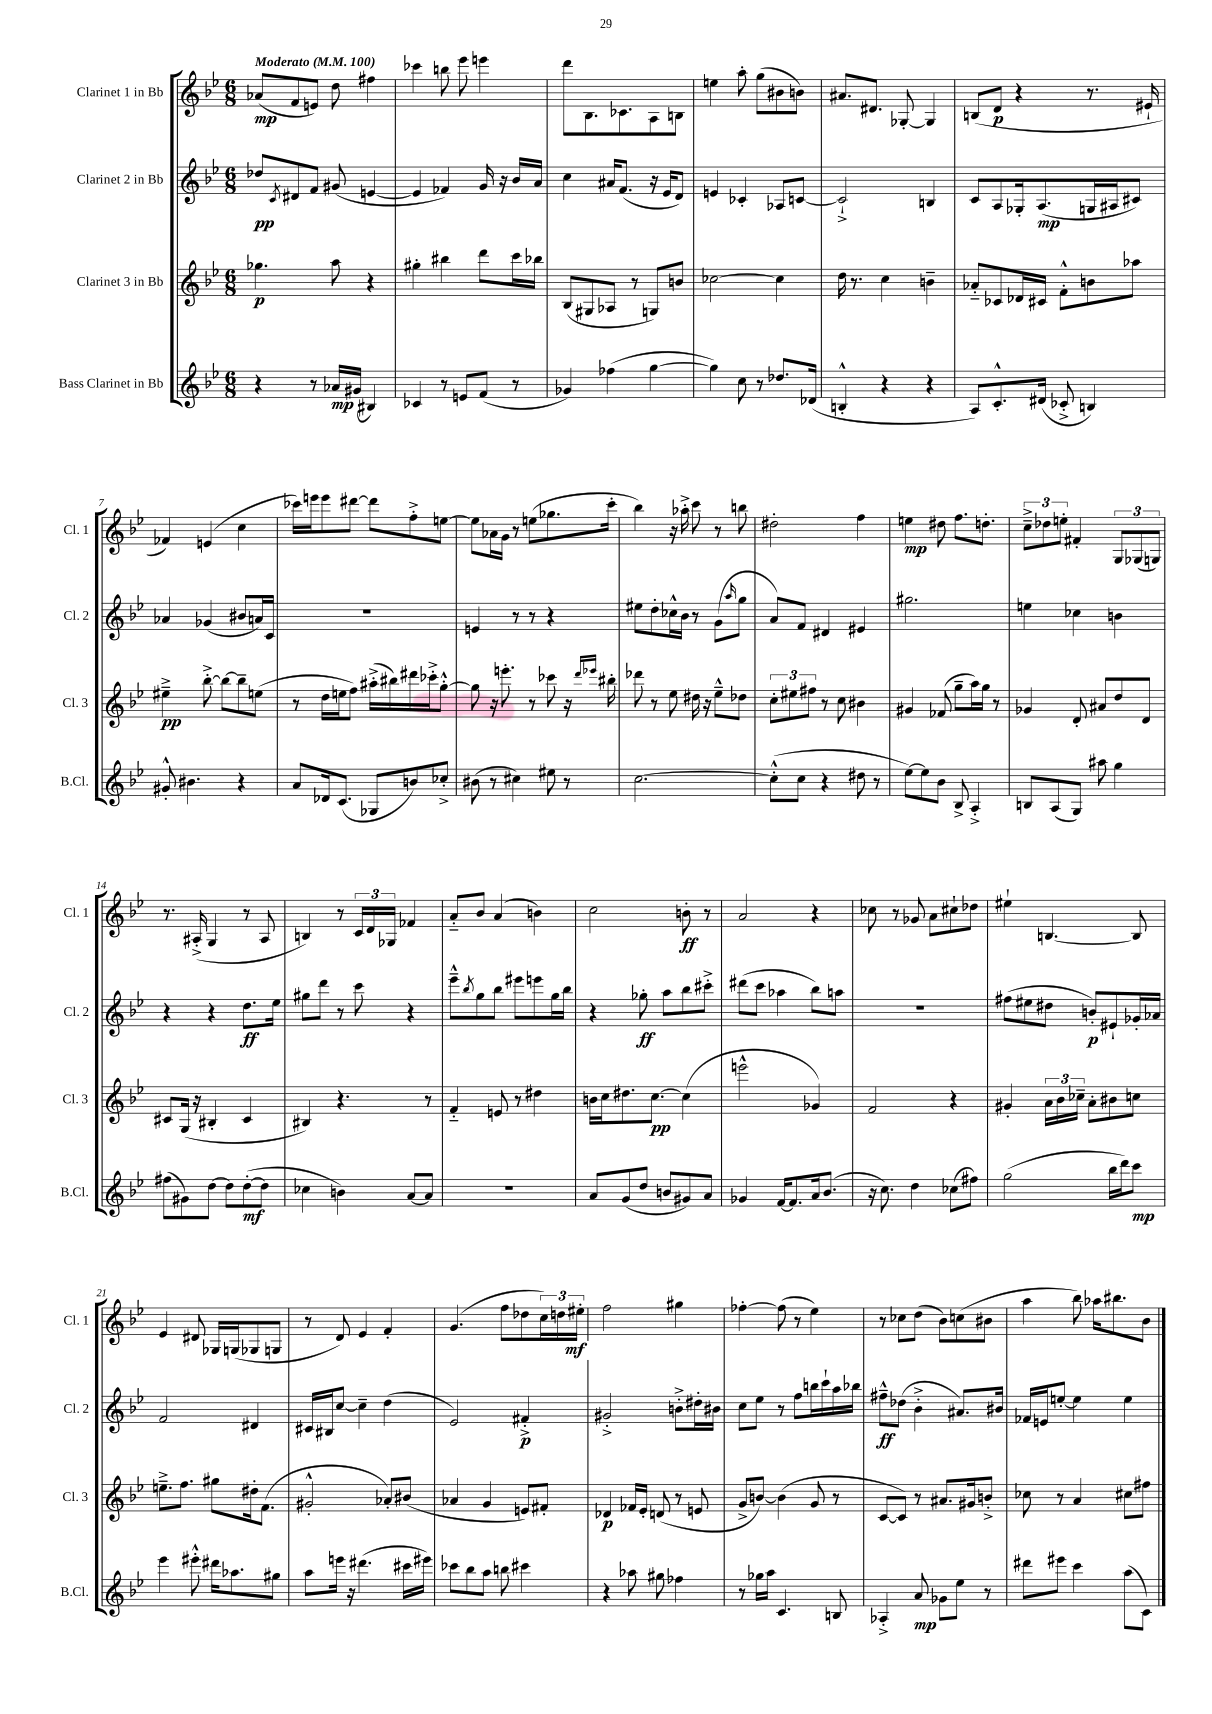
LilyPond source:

<<
\new StaffGroup <<
\new Staff = "s0" \with { instrumentName = "Clarinet 1 in Bb" shortInstrumentName = "Cl. 1" } {
    \clef treble \key bes \major \numericTimeSignature \time 6/8 \tempo "Moderato" 4 = 100
    aes'8\mp( f'8 e'8) d''8 fis''4 |
    ces'''4 b''8 ees'''8 e'''4 |
    d'''8 bes8. ces'8. a8 b8 |
    e''4 a''8-. g''8( bis'8 b'8) |
    ais'8. dis'8. ges8~-. ges4 |
    b8( d'8\p r4 r8. eis'16-! |
    fes'4) e'4( c''4 |
    ces'''16) e'''16 e'''8 dis'''8~ dis'''8 f''8-.-> e''8~ |
    e''8 aes'16 g'16 r8 e''8( ges''8. c'''16-. |
    bes''4) r16 aes''16-.-> c'''8 r8 b''8 |
    dis''2-. f''4 |
    e''4\mp dis''8 f''8. d''8.-. |
    \tuplet 3/2 { c''8---> des''8 e''8-. } fis'4-. \tuplet 3/2 { g8 ges8( g8) } |
    r8. ais16-.->( g4 r8 ais8 |
    b4) r8 \tuplet 3/2 { c'16 d'16 ges16 } fes'4 |
    a'8-_ bes'8 a'4( b'4) |
    c''2 b'8-.\ff r8 |
    a'2 r4 |
    ces''8 r8 ges'8 a'8 cis''8-! des''8 |
    eis''4-! b4.~ b8 |
    ees'4 dis'8 ges16 g16( ges8 g8 |
    r8 d'8) ees'4 f'4-. |
    g'4.( f''8 des''8 \tuplet 3/2 { c''16) d''16 eis''16-.\mf } |
    f''2 gis''4 |
    fes''4~-. fes''8( r8 ees''4) |
    r8 ces''8 d''8( bes'8) c''8( bis'8 |
    a''4 bes''8) aes''16 bis''8. bes'8 \bar "|." |
}
\new Staff = "s1" \with { instrumentName = "Clarinet 2 in Bb" shortInstrumentName = "Cl. 2" } {
    \clef treble \key bes \major \numericTimeSignature \time 6/8
    des''8\pp \acciaccatura { c'8 } dis'8 f'8 gis'8( e'4~ |
    e'4 fes'4) g'16 r16 bes'16 a'16 |
    c''4 ais'16 f'8.( r16 ees'16 d'8) |
    e'4 ces'4-. aes8 c'8~ |
    c'2-!-> b4 |
    c'8 a8 ges16-. a8.\mp( g16 ais16 cis'8) |
    aes'4 ges'4( bis'8 a'16) c'16 |
    R2. |
    e'4 r8 r8 r4 |
    eis''8 d''8-. ces''16-^ bes'16 r8 g'8( \grace { a''16 } g''8 |
    a'8) f'8 dis'4 eis'4 |
    gis''2. |
    e''4 ces''4 b'4 |
    r4 r4 d''8.\ff ees''16 |
    gis''8 d'''8 r8 c'''8 r4 |
    ees'''8---^ \acciaccatura { bes''8 } g''8 bes''8 eis'''8 e'''8 g''16 bes''16 |
    r4 ges''8-.\ff a''8 bes''8 cis'''8-.-> |
    dis'''8( c'''8 aes''4 bes''8) a''8 |
    r2. |
    fis''8( eis''8 dis''8 b'8-.\p) eis'8-! ges'16-. aes'16 |
    f'2 dis'4 |
    cis'16 bis16 c''8~ c''4-- d''4( |
    ees'2) fis'4-.->\p |
    gis'2-.-> b'8-.-> dis''16-. bis'16 |
    c''8 ees''8 r8 f''8 b''16 c'''16-! a''16 bes''16 |
    fis''8---^\ff des''8( bes'4-.-> ais'8.) bis'16 |
    fes'16 e'16 e''8~-. e''4 e''4 \bar "|." |
}
\new Staff = "s2" \with { instrumentName = "Clarinet 3 in Bb" shortInstrumentName = "Cl. 3" } {
    \clef treble \key bes \major \numericTimeSignature \time 6/8
    ges''4.\p a''8 r4 |
    gis''4-. bis''4 d'''8 c'''16 bes''16 |
    bes8( gis8 aes8 r8 g8) b'8 |
    ces''2~ ces''4 |
    d''16 r8. c''4 b'4-- |
    aes'8-_ ces'8 des'16 cis'16 f'8-.-^ b'8 aes''8 |
    eis''4--->\pp bes''8~-.-> bes''8~ bes''8-- e''8( |
    r8 d''16 e''16 f''8) ais''16-.->( bis''16) dis'''16 ces'''16-.-> g''8~-.-^ |
    g''8 r16 e'''8.-. r8 ces'''8 r16 \grace { d'''16 ees'''16 } bis''16-. |
    des'''8 r8 ees''8 dis''16 r16 ees''8---^ des''8 |
    \tuplet 3/2 { c''8-. eis''8 fis''8 } r8 c''8 bis'4 |
    gis'4 fes'8( g''8-- a''16) g''16 r8 |
    ges'4 d'8-. ais'8 d''8 d'8 |
    cis'8 g16( r16 bis4-. cis'4 |
    bis4) r4. r8 |
    f'4-_ e'8 r8 dis''4 |
    b'16 c''16 dis''8. c''8.~\pp c''4( |
    e'''2-^ ges'4) |
    f'2 r4 |
    gis'4-. \tuplet 3/2 { a'16 bes'16 ces''16-- } a'8-. bis'8 c''8 |
    e''8.---> f''8. gis''8 dis''16-. f'8.( |
    gis'2-.-^ aes'8-.) bis'8( |
    aes'4 g'4 e'8) fis'8-. |
    des'4\p fes'16 ees'16-. d'8( r8 e'8 |
    g'8-> b'8~) b'4( g'8 r8 |
    c'8~ c'8) r8 ais'8. gis'16 b'8-.-> |
    ces''8 r8 a'4 cis''8 fis''8 \bar "|." |
}
\new Staff = "s3" \with { instrumentName = "Bass Clarinet in Bb" shortInstrumentName = "B.Cl." } {
    \clef treble \key bes \major \numericTimeSignature \time 6/8
    r4 r8 aes'16\mp gis'16( bis4) |
    ces'4 r8 e'8 f'8( r8 |
    ges'4) fes''4( g''4~ |
    g''4) c''8 r8 des''8. des'16( |
    b4-.-^ r4 r4 |
    a8) c'8.-.-^ dis'16( ces'8-.-> b4) |
    gis'8-.-^ bis'4. r4 |
    a'8 des'16 c'8.( ges8 b'8) ces''8-.-> |
    bis'8( r8 cis''4) eis''8 r8 |
    c''2.~ |
    c''8-.-^( c''8 r4 dis''8 r8 |
    ees''8~) ees''8 bes'8 bes8-> a4-.-> |
    b8 a8( g8) ais''8 g''4 |
    fis''8( gis'8) d''8~ d''8 d''8~-.\mf( d''8 |
    ces''4 b'4) a'8~ a'8 |
    R2. |
    a'8 g'8( d''8 b'8 gis'8) a'8 |
    ges'4 f'16~ f'8. a'16 bes'8.( |
    r16 c''8.) d''4 ces''8( fis''8) |
    g''2( bes''16 d'''16) c'''8\mp |
    ees'''4 eis'''8-.-^ dis'''16 aes''8. gis''8 |
    a''8 e'''16 r16 dis'''4.( cis'''16 eis'''16) |
    ces'''8 bes''8 a''8 b''8 cis'''4 |
    r4 aes''8 gis''8 fes''4 |
    r8 ges''16 a''16 c'4. b8 |
    aes4-.-> a'8\mp ges'8 ees''8 r8 |
    dis'''8 eis'''8 c'''4 a''8( c'8) \bar "|." |
}
>>
>>
